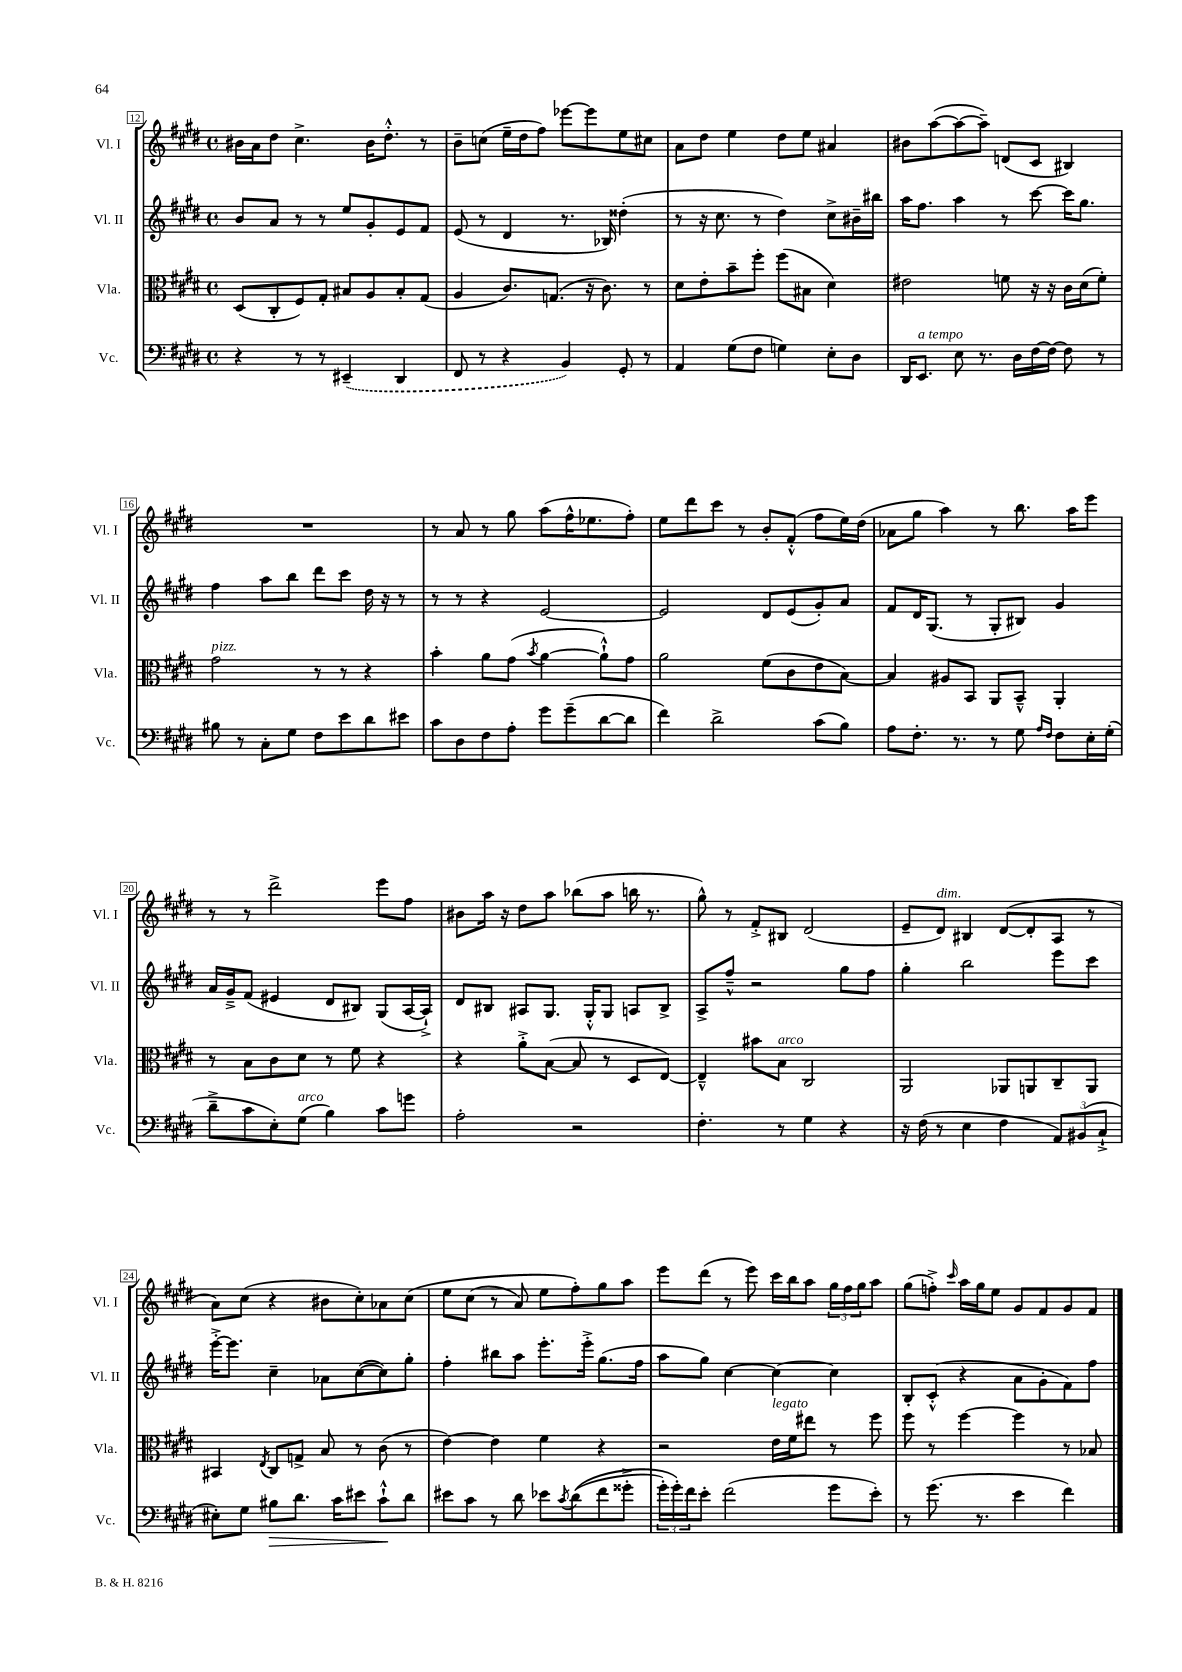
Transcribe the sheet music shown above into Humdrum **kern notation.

**kern	**kern	**kern	**kern
*staff4	*staff3	*staff2	*staff1
*clefF4	*clefC3	*clefG2	*clefG2
*k[f#c#g#d#]	*k[f#c#g#d#]	*k[f#c#g#d#]	*k[f#c#g#d#]
*M4/4	*M4/4	*M4/4	*M4/4
*met(c)	*met(c)	*met(c)	*met(c)
4r	(8D#	8b	16b#
.	.	.	16a
.	8C#'	8a	8dd#
8r	8F#)	8r	4.cc#^
8r	8G#'	8r	.
(4EE#~	8B#	8ee	.
.	8A	8g#'	16b#
.	.	.	8.dd#'^^
4DD#	8B#'	8e	.
.	(8G#	8f#	8r
=	=	=	=
8FF#	4A	(8e	8b~
8r	.	8r	(8cc
4r	8.c#)	4d#	16ee~
.	.	.	16dd#
.	.	.	8ff#)
.	(8.G	.	.
4BB)	.	8.r	[8eee-
.	16r	.	8eee-]
.	8.c#)	16B-)	.
8GG#'	.	(4dd##'	8ee
8r	8r	.	8cc#
=	=	=	=
4AA	8d#	8r	8a
.	8e'	16r	8dd#
.	.	8.cc#	.
(8G#	8b~	.	4ee
8F#	8ff#'	8r	.
4G)	(8ff#	4dd#)	8dd#
.	8B#	.	8ee
8E'	4d#)	8cc#^	4a#
8D#	.	16b#~	.
.	.	16bb#	.
=	=	=	=
16DD#	2e#	16aa	8b#
8.EE	.	8.ff#	.
.	.	.	([8aa
8E	.	4aa	8aa_
8.r	.	.	8aa~])
.	8f	8r	(8d
16D#	.	.	.
[16F#	16r	[8ccc#	8c#
16F#_	16r	.	.
8F#]	16c#	16ccc#]	4B#)
.	(16d#	8.gg#	.
8r	8f')	.	.
=	=	=	=
8B#	2g#	4ff#	1r
8r	.	.	.
8C#'	.	8aa	.
8G#	.	8bb	.
8F#	8r	8ddd#	.
8e	8r	8ccc#	.
8d#	4r	16dd#	.
.	.	16r	.
8e#	.	8r	.
=	=	=	=
8c#	4b'	8r	8r
8D#	.	8r	8a
8F#	8a	4r	8r
8A'	(8g#	.	8gg#
.	8qb	.	.
8g#	[4a	[2e	(8aa
(8g#~	.	.	16ff#^^
.	.	.	8.ee-
[8d#	8a`^^])	.	.
8d#]	8g#	.	8ff#')
=	=	=	=
4f#)	2a	2e]	8ee
.	.	.	8ddd#
2d#^	.	.	8ccc#
.	.	.	8r
.	(8f#	8d#	8b'
.	8c#	(8e	(8f#'^^
(8c#	8e	8g#')	8ff#
8B)	[8B)	8a	16ee)
.	.	.	(16dd#
=	=	=	=
8A	4B]	8f#	8a-
8.F#'	.	16d#	8gg#
.	.	(8.G#	.
.	8A#	.	4aa)
8.r	.	.	.
.	8BB	8r	.
8r	8AA	8G#'	8r
8G#	8BB~^^	8B#)	8.bb
16qqA	.	.	.
16qqF#	.	.	.
8F#	4AA'	4g#	.
.	.	.	16aa
16E'	.	.	8eee
(16G#'	.	.	.
=	=	=	=
8d#~^	8r	16a	8r
.	.	16g#~^	.
8c#	8B	(8f#	8r
8E')	8c#	4e#	2ddd#^
(8G#	8d#	.	.
4B)	8r	8d#	.
.	8f#	8B#)	.
8c#	4r	(8G#	8eee
8g	.	[16A	8ff#
.	.	16A`^])	.
=	=	=	=
2A'	4r	8d#	8b#
.	.	8B#	16aa
.	.	.	16r
.	8a'^	8A#	8dd#
.	([8B	8.G#	8aa
2r	8B]	.	(8bb-
.	.	16G#'^^	.
.	8r	8G#	8aa
.	8D#	8A	16bb
.	.	.	8.r
.	[8E)	8B#^	.
=	=	=	=
4.F#'	4E~^^]	8A^	8gg#^^)
.	.	8ff#~^^	8r
.	8b#	2r	8f#'^
8r	8B	.	8B#
4G#	2C#	.	(2d#
4r	.	8gg#	.
.	.	8ff#	.
=	=	=	=
16r	2AA	4gg#'	8e~
(16F#	.	.	.
8r	.	.	8d#)
4E	.	2bb	4B#
4F#	8AA-	.	([8d#
.	8AA	.	8d#']
12AA)	8C#~	8eee	8A
(12BB#	.	.	.
.	8AA	8ccc#	8r
12C#`^	.	.	.
=	=	=	=
8E#')	4BB#	[16eee'^	8a)
.	.	8.eee]	.
8G#	.	.	(8cc#
.	8qE	.	.
8B#	8C#	4cc#~	4r
8.d#	8G^	.	.
.	8B	8a-	8b#
16c#	.	.	.
8e#	8r	([8cc#	8cc#')
8c#`^^	(8c#	8cc#])	8a-
8d#	8r	8gg#'	&(8cc#
=	=	=	=
8e#	[4e)	4ff#'	8ee
8c#	.	.	(8cc#
8r	4e]	8bb#	8r
8d#	.	8aa	8a)
8e-	4f#	8.eee'	8ee
8qc#	.	.	.
&((8d#	.	.	8ff#'&)
.	.	16eee'^	.
8f#	4r	(8.gg#	8gg#
8g##'^	.	.	8aa
.	.	16ff#	.
=	=	=	=
24g#')	2r	8aa	8eee
24g#'&)	.	.	.
24f#	.	.	.
8e'	.	8gg#)	(8ddd#
(2f#	.	[4cc#	8r
.	.	.	8eee)
.	16e	4cc#_	16ccc#
.	16f#	.	16bb
.	8ee#	.	8aa
8g#	8r	4cc#]	24gg#
.	.	.	24ff#
.	.	.	24gg#
8e')	8ff#	.	8aa
=	=	=	=
8r	8ff#	8B'	(8gg#
(8.g#	8r	(8c#'^^	8ff'^)
.	.	.	16qqccc#
.	[4ff#	4r	16aa
8.r	.	.	16gg#
.	.	.	8ee
4e	4ff#]	8a	8g#
.	.	8g#'	8f#
4f#)	8r	8f#)	8g#
.	8B-	8ff#	8f#
==	==	==	==
*-	*-	*-	*-
